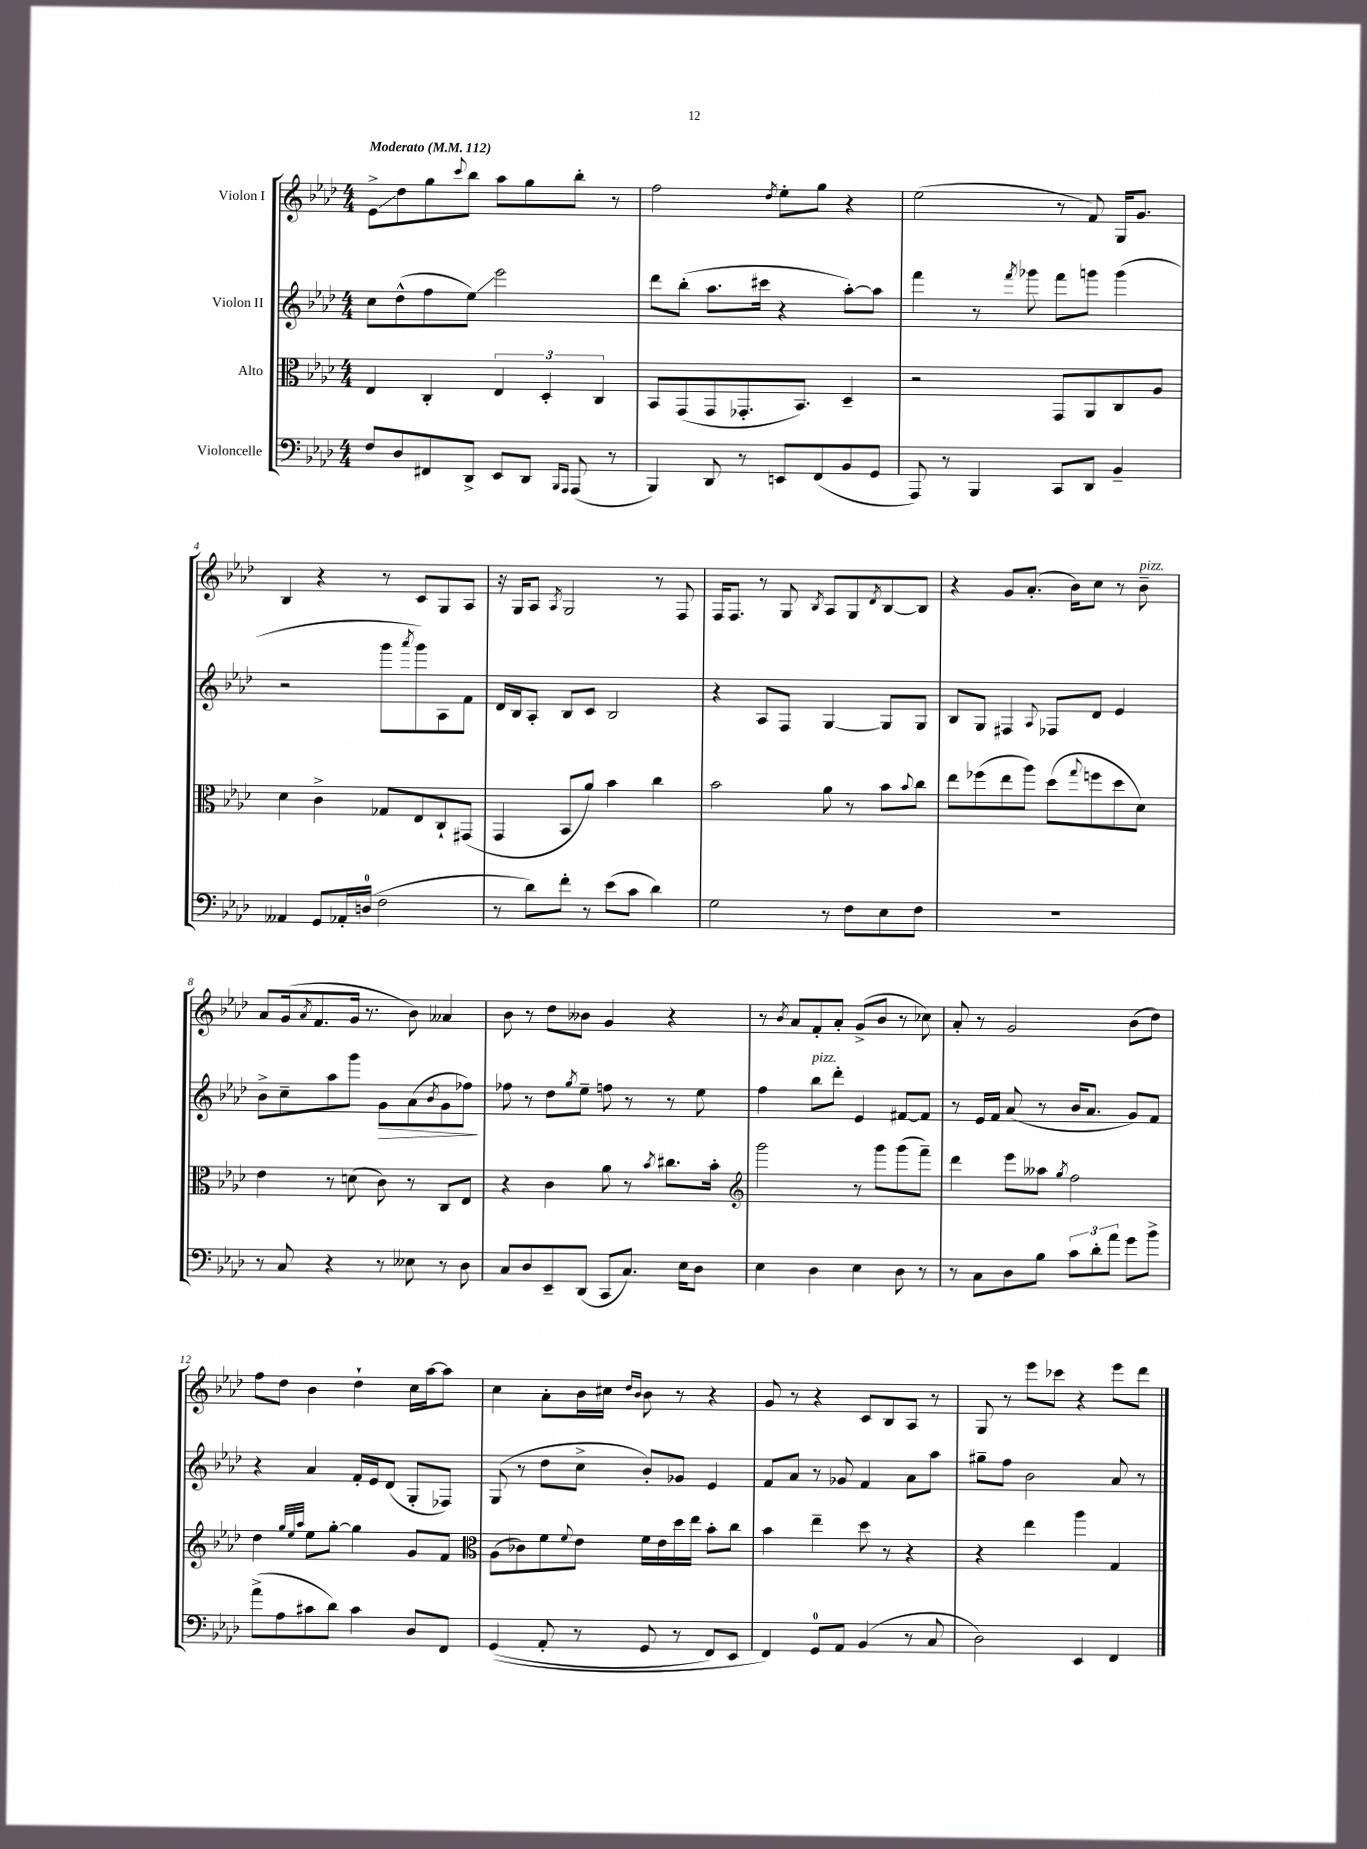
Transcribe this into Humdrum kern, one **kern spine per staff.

**kern	**kern	**kern	**kern
*staff4	*staff3	*staff2	*staff1
*clefF4	*clefC3	*clefG2	*clefG2
*k[b-e-a-d-]	*k[b-e-a-d-]	*k[b-e-a-d-]	*k[b-e-a-d-]
*M4/4	*M4/4	*M4/4	*M4/4
*MM112	*MM112	*MM112	*MM112
8F/L	4E-/	8cc\L	8e-^\L
8D-/	.	(8dd-^^\	8dd-\
8FF#/	4C'/	8ff\	8gg\
.	.	.	8qqccc/
8DD-^/J	.	8ee-\J)	8bb-\J
8EE-/L	6E-/	2eee-\	8aa-\L
8DD-/J	.	.	8gg\
.	6D-'/	.	.
16qqBBB-/LL	.	.	.
16qqAAA-/JJ	.	.	.
(8AAA-/	.	.	8bb-'\J
.	6C/	.	.
8r	.	.	8r
=	=	=	=
4BBB-/)	8BB-/L	8ddd-\L	2ff\
.	(8GG/	(8bb-'\J	.
8DD-/	8GG/	8.aa-\L	.
8r	8.GG-'/	.	.
.	.	16ccc#\Jk	.
.	.	.	8qdd-/
8EE/L	.	4r	8ee-'\L
.	8.BB-/J)	.	.
(8FF/	.	.	8gg\J
8BB-/	4D-~/	[8aa-'\L)	4r
8GG/J	.	8aa-\]J	.
=	=	=	=
8AAA-/)	2r	4fff\	(2ee-\
8r	.	.	.
4BBB-/	.	8r	.
.	.	8qfff/	.
.	.	8ggg-\	.
8CC/L	8GG/L	8fff\L	8r
8DD-/J	8AA-/	8ggg\J	8f/)
4BB-~/	8C/	(4ggg\	16G/LK
.	.	.	8.g/J
.	8A-/J	.	.
=	=	=	=
4AA--/	4d-\	2r	4B-/
8GG/L	4c^\	.	4r
16AA-'/L	.	.	.
(16D/JJ	.	.	.
2F\	8G-/L	8ggg\L	8r
.	.	8qaaa-/	.
.	8E-/	8ggg\)	8c/L
.	8C`/	8A-\	8G/
.	(8GG#/J	8f\J	8A-/J
=	=	=	=
8r	4GG/	16d-/LL	16r
.	.	16B-/J	16G/LK
8d-\L)	.	8A-'/J	8A-/J
.	.	.	8qA-/
8f'\J	8BB-/L	8B-/L	2G/
8r	8a-/J)	8c/J	.
(8e-\L	4b-\	2B-/	.
8c\J	.	.	.
4d-\)	4cc\	.	8r
.	.	.	8F/
=	=	=	=
2G\	2b-\	4r	16F/LK
.	.	.	8.F/J
.	.	8A-/L	8r
.	.	8F/J	8G/
.	.	.	8qB-/
8r	8a-\	[4G/	8A-/L
8F\L	8r	.	8G/
.	.	.	8qd-/
8E-\	8b-\L	8G/]L	[8B-/
.	8qqb-/	.	.
8F\J	8cc\J	8G/J	8B-/]J
=	=	=	=
1r	8ee-\L	8B-/L	4r
.	(8ff-\	8G/J	.
.	8ee-\	4F#/	8g/L
.	8aa-\J)	.	(8.a-'/J
.	.	8qqA-/	.
.	(8dd-\L	8F-/L	.
.	.	.	16b-\LK)
.	8qqgg/	.	.
.	8ff\	8d-/J	8cc\J
.	8dd-\	4e-/	8r
.	8d-\J)	.	8b-~\
=	=	=	=
8r	4e-\	8b-^\L	8a-/L
8C/	.	8cc~\	(16g/k
.	.	.	8qa-/
.	.	.	8.f/
4r	8r	8aa-\	.
.	(8d\	8ggg\J	16g/Jk
.	.	.	8.r
8r	8c\)	8g\L	.
8E--\	8r	(8a-\	8b-\)
.	.	8qb-/	.
8r	8C/L	8g\	4a--/
8D-\	8E-/J	8ff-\J)	.
=	=	=	=
8C/L	4r	8ff-\	8b-\
8D-/	.	8r	8r
8EE-~/	4c\	8dd-\L	8dd-\L
.	.	8qgg/	.
(8DD-/J	.	8ee-~\J	8b--\J
8CC/L	8a-\	8ff\	4g/
8.C/J)	8r	8r	.
.	8qb-/	.	.
.	8.cc#\L	8r	4r
16E-\LK	.	.	.
8D-\J	.	8ee-\	.
.	16b-'\Jk	.	.
=	=	=	=
*	*clefG2	*	*
4E-\	2ggg\	4ff\	8r
.	.	.	8qb-/
.	.	.	8a-/L
4D-\	.	8bb-\L	8f'/
.	.	8ddd-'\J	8a-'/J
4E-\	8r	4e-/	(8g^/L
.	8ggg\L	.	8b-/J
8D-\	(8ggg\	[8f#/L	8r
8r	8fff~\J)	8f#/]J	8cc-\)
=	=	=	=
8r	4ddd-\	8r	8a-'/
8C\L	.	16e-/LL	8r
.	.	16f/JJ	.
8D-\	8eee-\L	(8a-/	2g/
8B-\J	8aa--\J	8r	.
.	8qgg/	.	.
12c\L	2ff\	16b-/LK	.
.	.	8.a-/J	.
12d-'\	.	.	.
12a-\J	.	.	.
8g\L	.	8g/L)	(8b-\L
8b-^\J	.	8f/J	8dd-\J)
=	=	=	=
(8a-^\L	4dd-\	4r	8ff\L
8A-\	.	.	8dd-\J
.	32qqgg/LLL	.	.
.	32qqee-/	.	.
.	32qqaa-/JJJ	.	.
8c#\	8ee-\L	4a-/	4b-\
8d-\J)	[8gg'\J	.	.
4c#\	4gg\]	16f'/LL	4dd-`\
.	.	16e-/J	.
.	.	(8d-/J	.
8D-/L	8g/L	8G'/L	16cc\LL
.	.	.	[16aa-\J
8FF/J	8f/J	8F-/J)	8aa-\]J
=	=	=	=
*	*clefC3	*	*
&((4GG/	(8A-\L	(8G/	4cc\
.	8c-\)	8r	.
8AA-'/	8f\	8dd-\L	8a-'\L
.	8qqf/	.	.
8r	8e-\J	8cc^\J	16b-\L
.	.	.	16cc#\JJ
.	.	.	16qqdd-/LL
.	.	.	16qqb-/JJ
8GG/	16f\LL	8b-'/L)	8b-\
.	16e-\	.	.
8r	16dd-\	8g-/J	8r
.	16ee-\JJ	.	.
8FF/L)	8b-'\L	4e-/	4r
8EE-/J	8cc\J	.	.
=	=	=	=
4FF/&)	4b-\	8f/L	8g/
.	.	8a-/J	8r
8GG/L	4ee-~\	8r	4r
8AA-/J	.	8g-/	.
(4BB-/	8dd-\	4f/	8c/L
.	8r	.	8B-/
8r	4r	8a-\L	8A-/J
8C/	.	8aa-\J	8r
=	=	=	=
2D-\)	4r	8gg#~\L	8G/
.	.	8ff\J	8r
.	4ee-\	2b-\	8eee-\L
.	.	.	8ccc-\J
4EE-/	4aa-\	.	4r
4FF/	4G/	8a-/	8eee-\L
.	.	8r	8ddd-\J
==	==	==	==
*-	*-	*-	*-
